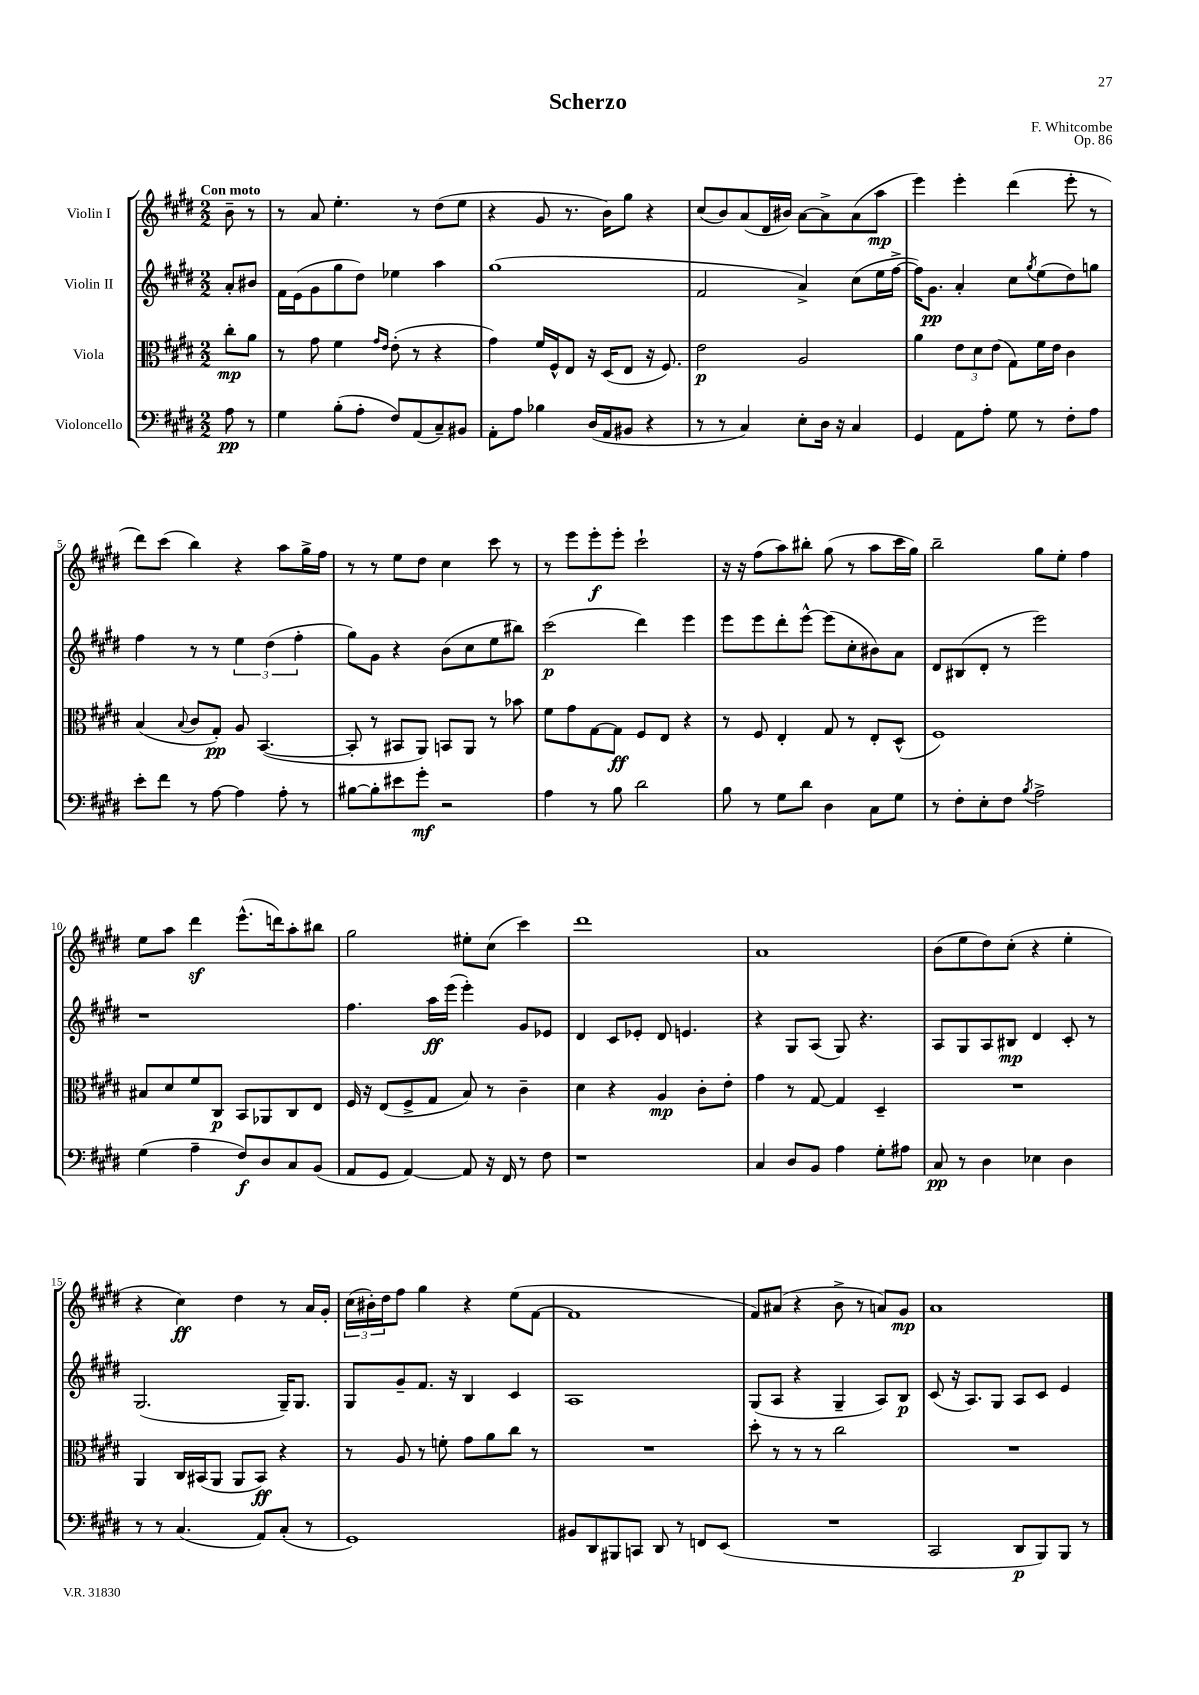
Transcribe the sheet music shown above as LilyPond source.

\header { title = "Scherzo" composer = "F. Whitcombe" opus = "Op. 86" }
<<
\new StaffGroup <<
\new Staff = "s0" \with { instrumentName = "Violin I" } {
    \clef treble \key e \major \numericTimeSignature \time 2/2 \partial 4 \tempo "Con moto"
    b'8-- r8 |
    r8 a'8 e''4.-. r8 dis''8( e''8 |
    r4 gis'8 r8. b'16) gis''8 r4 |
    cis''8( b'8) a'8( dis'16 bis'16) a'8~ a'8-> a'8( a''8\mp |
    e'''4) e'''4-. dis'''4( e'''8-. r8 |
    dis'''8) cis'''8( b''4) r4 a''8 gis''16-> fis''16 |
    r8 r8 e''8 dis''8 cis''4 cis'''8 r8 |
    r8 e'''8 e'''8-.\f e'''8-. cis'''2-! |
    r16 r16 fis''8( a''8) bis''8-. gis''8( r8 a''8 cis'''16 gis''16) |
    b''2-- gis''8 e''8-. fis''4 |
    e''8 a''8 dis'''4\sf e'''8.-^( d'''16) a''8-. bis''8 |
    gis''2 eis''8-. cis''8( cis'''4) |
    dis'''1 |
    a'1 |
    b'8( e''8 dis''8) cis''8-.( r4 e''4-. |
    r4 cis''4\ff) dis''4 r8 a'16 gis'16-. |
    \tuplet 3/2 { cis''16( bis'16-.) dis''16 } fis''8 gis''4 r4 e''8( fis'8~ |
    fis'1 |
    fis'8) ais'8( r4 b'8-> r8 a'8) gis'8\mp |
    a'1 \bar "|." |
}
\new Staff = "s1" \with { instrumentName = "Violin II" } {
    \clef treble \key e \major \numericTimeSignature \time 2/2 \partial 4
    a'8-. bis'8 |
    fis'16 e'16( gis'8 gis''8 dis''8) ees''4 a''4 |
    gis''1( |
    fis'2 a'4->) cis''8( e''16 fis''16~-> |
    fis''16) gis'8.\pp a'4-. cis''8 \acciaccatura { gis''8 } e''8( dis''8) g''8 |
    fis''4 r8 r8 \tuplet 3/2 { e''4 dis''4( fis''4-. } |
    gis''8) gis'8 r4 b'8( cis''8 e''8 bis''8) |
    cis'''2\p( dis'''4) e'''4 |
    e'''8 e'''8 dis'''8-. e'''8~-^ e'''8( cis''8-. bis'8) a'8 |
    dis'8 bis8( dis'8-. r8 e'''2) |
    r1 |
    fis''4. a''16\ff e'''16( e'''4-.) gis'8 ees'8 |
    dis'4 cis'8 ees'8-. dis'8 e'4. |
    r4 gis8 a8( gis8) r4. |
    a8 gis8 a8 bis8\mp dis'4 cis'8-. r8 |
    gis2.( gis16--) gis8. |
    gis8 gis'8-- fis'8. r16 b4 cis'4 |
    a1 |
    gis8( a8 r4 gis4-- a8) b8\p |
    cis'8( r16 a8.) gis8 a8 cis'8 e'4 \bar "|." |
}
\new Staff = "s2" \with { instrumentName = "Viola" } {
    \clef alto \key e \major \numericTimeSignature \time 2/2 \partial 4
    cis''8-.\mp a'8 |
    r8 gis'8 fis'4 \grace { gis'16 e'16 } e'8-.( r8 r4 |
    gis'4) fis'16 fis16-^ e8 r16 dis16( e8 r16 fis8.) |
    e'2\p a2 |
    a'4 \tuplet 3/2 { e'8 dis'8 e'8( } gis8) fis'16 e'16 cis'4 |
    b4( \appoggiatura { b8 } cis'8 gis8-.\pp) a8 b,4.~( |
    b,8-. r8 bis,8 a,8) b,8 a,8 r8 bes'8 |
    fis'8 gis'8 gis8~ gis8\ff fis8 e8 r4 |
    r8 fis8 e4-. gis8 r8 e8-. dis8-^( |
    fis1) |
    bis8 dis'8 fis'8 cis8\p b,8 aes,8 cis8 e8 |
    fis16 r16 e8( fis8-> gis8 b8) r8 cis'4-- |
    dis'4 r4 a4\mp cis'8-. e'8-. |
    gis'4 r8 gis8~ gis4 dis4-- |
    R1 |
    a,4 cis16 bis,16( a,8 a,8 bis,8\ff) r4 |
    r8 a8 r8 f'8-. gis'8 a'8 cis''8 r8 |
    R1 |
    dis''8-. r8 r8 r8 cis''2 |
    R1 \bar "|." |
}
\new Staff = "s3" \with { instrumentName = "Violoncello" } {
    \clef bass \key e \major \numericTimeSignature \time 2/2 \partial 4
    a8\pp r8 |
    gis4 b8-.( a8-. fis8) a,8( cis8--) bis,8 |
    a,8-. a8 bes4 dis16( a,16 bis,8 r4 |
    r8 r8 cis4) e8-. dis16 r16 cis4 |
    gis,4 a,8 a8-. gis8 r8 fis8-. a8 |
    e'8-. fis'8 r8 a8~ a4 a8-. r8 |
    bis8~ bis8-. eis'8 gis'8-.\mf r2 |
    a4 r8 b8 dis'2 |
    b8 r8 gis8 dis'8 dis4 cis8 gis8 |
    r8 fis8-. e8-. fis8 \acciaccatura { b8 } a2-> |
    gis4( a4-- fis8\f) dis8 cis8 b,8( |
    a,8 gis,8 a,4~) a,8 r16 fis,16 r8 fis8 |
    r1 |
    cis4 dis8 b,8 a4 gis8-. ais8 |
    cis8\pp r8 dis4 ees4 dis4 |
    r8 r8 cis4.( a,8) cis8-.( r8 |
    gis,1) |
    bis,8 dis,8 bis,,8 c,8 dis,8 r8 f,8 e,8( |
    R1 |
    cis,2 dis,8\p b,,8) b,,8 r8 \bar "|." |
}
>>
>>
